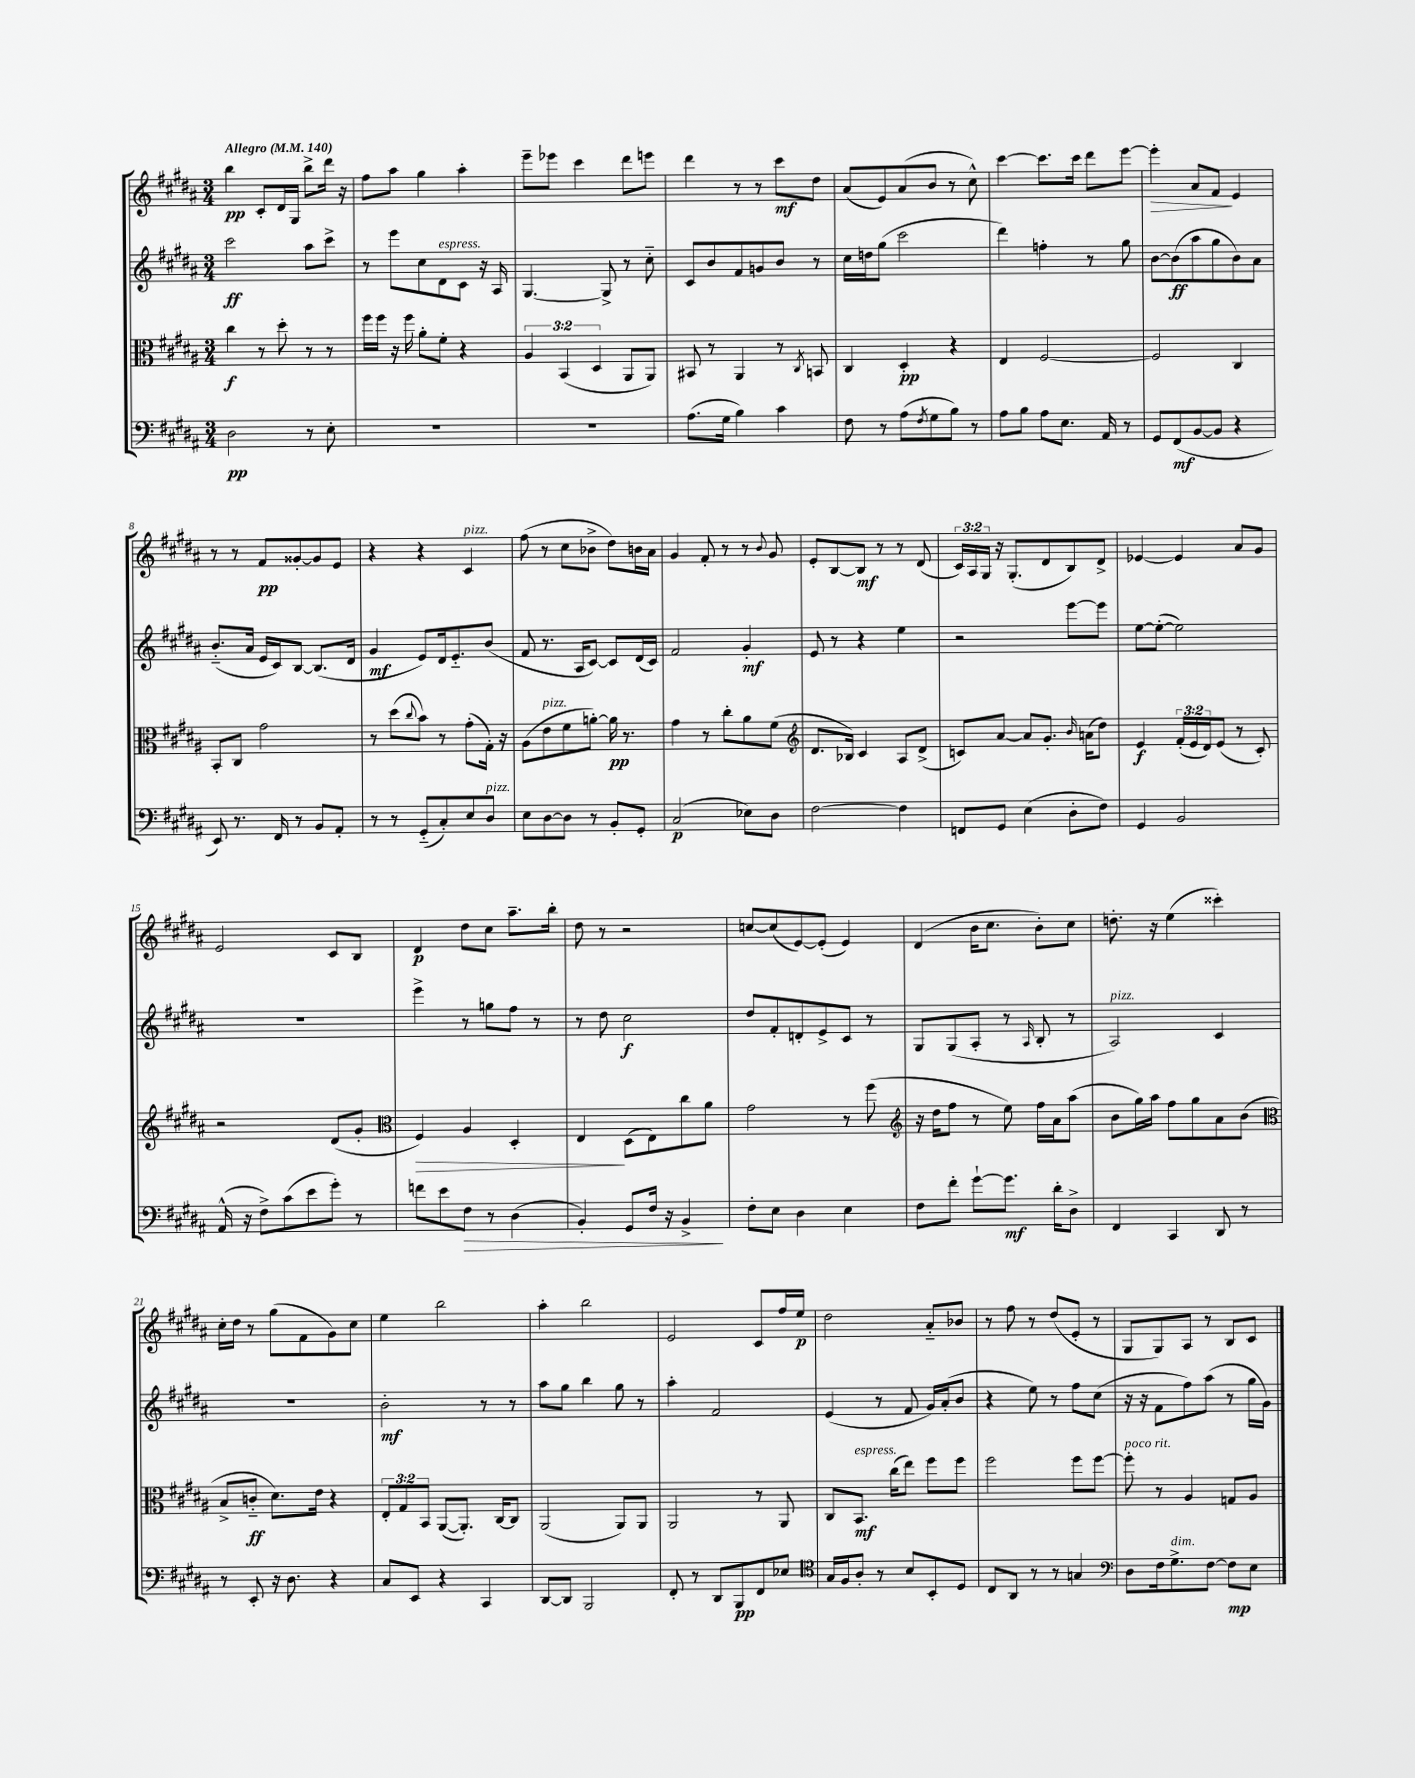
<<
\new StaffGroup <<
\new Staff = "s0" {
    \clef treble \key b \major \numericTimeSignature \time 3/4 \override Staff.TupletNumber.text = #tuplet-number::calc-fraction-text \tempo "Allegro" 4 = 140
    b''4\pp cis'8-. dis'16 gis16 b''8-> dis'''16 r16 |
    fis''8 ais''8 gis''4 ais''4-. |
    e'''8-- ees'''8 cis'''4 dis'''8 e'''8 |
    dis'''4 r8 r8 cis'''8\mf dis''8 |
    ais'8( e'8) ais'8( b'8 r8 cis''8-^) |
    cis'''4~ cis'''8. cis'''16 dis'''8 e'''8~ |
    e'''4-.\> ais'8 fis'8\! e'4 |
    r8 r8 fis'8\pp gisis'8~-. gisis'8 e'8 |
    r4 r4 cis'4^\markup { \italic "pizz." } |
    fis''8( r8 cis''8 bes'8-> dis''8) b'16 ais'16 |
    gis'4 fis'8-. r8 r8 \appoggiatura { b'8 } gis'8 |
    e'8-. b8~ b8\mf r8 r8 dis'8( |
    \tuplet 3/2 { cis'16) ais16 gis16 } r16 gis8.-.( dis'8 b8) dis'8-> |
    ees'4~ ees'4 ais'8 gis'8 |
    e'2 cis'8 b8 |
    dis'4\p dis''8 cis''8 ais''8.-- b''16-. |
    dis''8 r8 r2 |
    c''8~ c''8( e'8~) e'8-.( e'4) |
    dis'4( b'16 cis''8. b'8-.) cis''8 |
    d''8.-. r16 e''4( cisis'''4-.) |
    cis''16-. dis''16 r8 gis''8( fis'8 gis'8) cis''8 |
    e''4 b''2 |
    ais''4-. b''2 |
    e'2 cis'8 fis''16 e''16\p |
    dis''2 ais'8-_ bes'8 |
    r8 fis''8 r8 dis''8( e'8-. r8 |
    gis8 gis8) ais8 r8 b8 cis'8 \bar "|." |
}
\new Staff = "s1" {
    \clef treble \key b \major \numericTimeSignature \time 3/4
    cis'''2\ff ais''8 cis'''8-> |
    r8 e'''8 cis''8 dis'8^\markup { \italic "espress." } cis'8 r16 ais16 |
    gis4.~ gis8-> r8 cis''8-_ |
    cis'8 b'8 fis'8 g'8 b'8 r8 |
    cis''16 d''16 gis''8( cis'''2 |
    dis'''4) f''4-. r8 gis''8 |
    b'8~ b'8\ff( ais''8 gis''8 b'8) ais'8 |
    b'8.-_( ais'16 e'16 cis'16) b8~ b8.( dis'16 |
    gis'4\mf e'8) dis'16 e'8.-_ b'8( |
    fis'8 r8. ais16 cis'8~) cis'8 dis'16( cis'16) |
    fis'2 gis'4-.\mf |
    e'8 r8 r4 e''4 |
    r2 e'''8~ e'''8 |
    e''8~ e''8~-.( e''2) |
    R2. |
    e'''4-> r8 g''8 fis''8 r8 |
    r8 dis''8 cis''2\f |
    dis''8 fis'8-. d'8-. e'8-> cis'8 r8 |
    gis8 gis8( ais8-. r8 \grace { ais16 } b8-. r8 |
    ais2^\markup { \italic "pizz." }) cis'4 |
    R2. |
    b'2-.\mf r8 r8 |
    ais''8 gis''8 b''4 gis''8 r8 |
    ais''4-. fis'2 |
    e'4( r8 fis'8 gis'16) ais'16-.( b'8 |
    r4 e''8) r8 fis''8 cis''8( |
    r16 r16 fis'8 fis''8) ais''8( r8 gis''16 gis'16) \bar "|." |
}
\new Staff = "s2" {
    \clef alto \key b \major \numericTimeSignature \time 3/4 \override Staff.TupletNumber.text = #tuplet-number::calc-fraction-text
    cis''4\f r8 dis''8-. r8 r8 |
    fis''16 fis''16 r16 fis''16 ais'8-. fis'8-. r4 |
    \tuplet 3/2 { ais4 b,4( dis4 } ais,8 ais,8) |
    bis,8 r8 ais,4 r8 \acciaccatura { cis8 } b,8 |
    cis4 dis4-.\pp r4 |
    e4 fis2~ |
    fis2 cis4 |
    b,8-. cis8 gis'2 |
    r8 dis''8( \appoggiatura { cis''8 } b'8) r8 gis'8-.( gis16-.) r16 |
    ais8( e'8^\markup { \italic "pizz." } fis'8 a'8~-.) a'16\pp r8. |
    gis'4 r8 cis''8-. ais'8 fis'8( |
    \clef treble dis'8. bes16) cis'4 ais8 dis'8->( |
    c'8) ais'8~ ais'8 gis'8.-. \grace { b'16 } a'16( dis''8) |
    e'4\f \tuplet 3/2 { fis'16-.( e'16 dis'16) } e'8( r8 cis'8-.) |
    r2 dis'8( gis'8-. |
    \clef alto fis4\>) ais4 dis4-. |
    e4\! dis8( e8) cis''8 ais'8 |
    gis'2 r8 fis''8( |
    \clef treble r16 dis''16 fis''8 r8 e''8) fis''16 ais'16 ais''8( |
    b'8 gis''16) ais''16 fis''8 gis''8 ais'8 b'8( |
    \clef alto b8-> c'8-_\ff dis'8.) e'16 r4 |
    \tuplet 3/2 { e8-. gis8 b,8 } ais,8~( ais,8.-.) cis16~ cis8 |
    ais,2( ais,8) ais,8 |
    ais,2 r8 ais,8 |
    cis8 b,8.\mf^\markup { \italic "espress." } cis''16( e''8) fis''8 fis''8 |
    fis''2 fis''8 fis''8~ |
    fis''8-.^\markup { \italic "poco rit." } r8 ais4 g8 ais8 \bar "|." |
}
\new Staff = "s3" {
    \clef bass \key b \major \numericTimeSignature \time 3/4
    dis2\pp r8 e8-. |
    R2. |
    R2. |
    ais8.( gis16 b4) cis'4 |
    fis8 r8 ais8( \acciaccatura { fis8 } gis8 b8) r8 |
    ais8 b8 ais8 e8. ais,16 r8 |
    gis,8 fis,8\mf( b,8~ b,8 r4 |
    e,8) r8. fis,16 r8 b,8 ais,8-. |
    r8 r8 gis,8-_( cis8-.) e8 dis8^\markup { \italic "pizz." } |
    e8 dis8~ dis8 r8 b,8-. gis,8-. |
    cis2\p( ees8) dis8 |
    fis2~ fis4 |
    f,8 gis,8 e4( dis8-. fis8) |
    gis,4 b,2 |
    ais,16-^( r16 fis8->) cis'8( e'8 gis'8-.) r8 |
    f'8 e'8 fis8\> r8 dis4( |
    b,4-.) gis,8 fis16 r16 b,4->\! |
    fis8-. e8 dis4 e4 |
    fis8 fis'8-. gis'8~-! gis'8.\mf dis'16-. dis8-> |
    fis,4 cis,4 dis,8 r8 |
    r8 e,8-. r16 dis8. r4 |
    cis8 e,8 r4 cis,4 |
    dis,8~ dis,8 b,,2 |
    fis,8-. r8 dis,8 b,,8\pp fis,8 ees8 |
    \clef tenor gis16 fis16 ais8-. r8 b8 b,8-. dis8 |
    cis8 ais,8 r8 r8 g4 |
    \clef bass dis8 fis16 gis8.->^\markup { \italic "dim." } fis8~ fis8\mp e8 \bar "|." |
}
>>
>>
